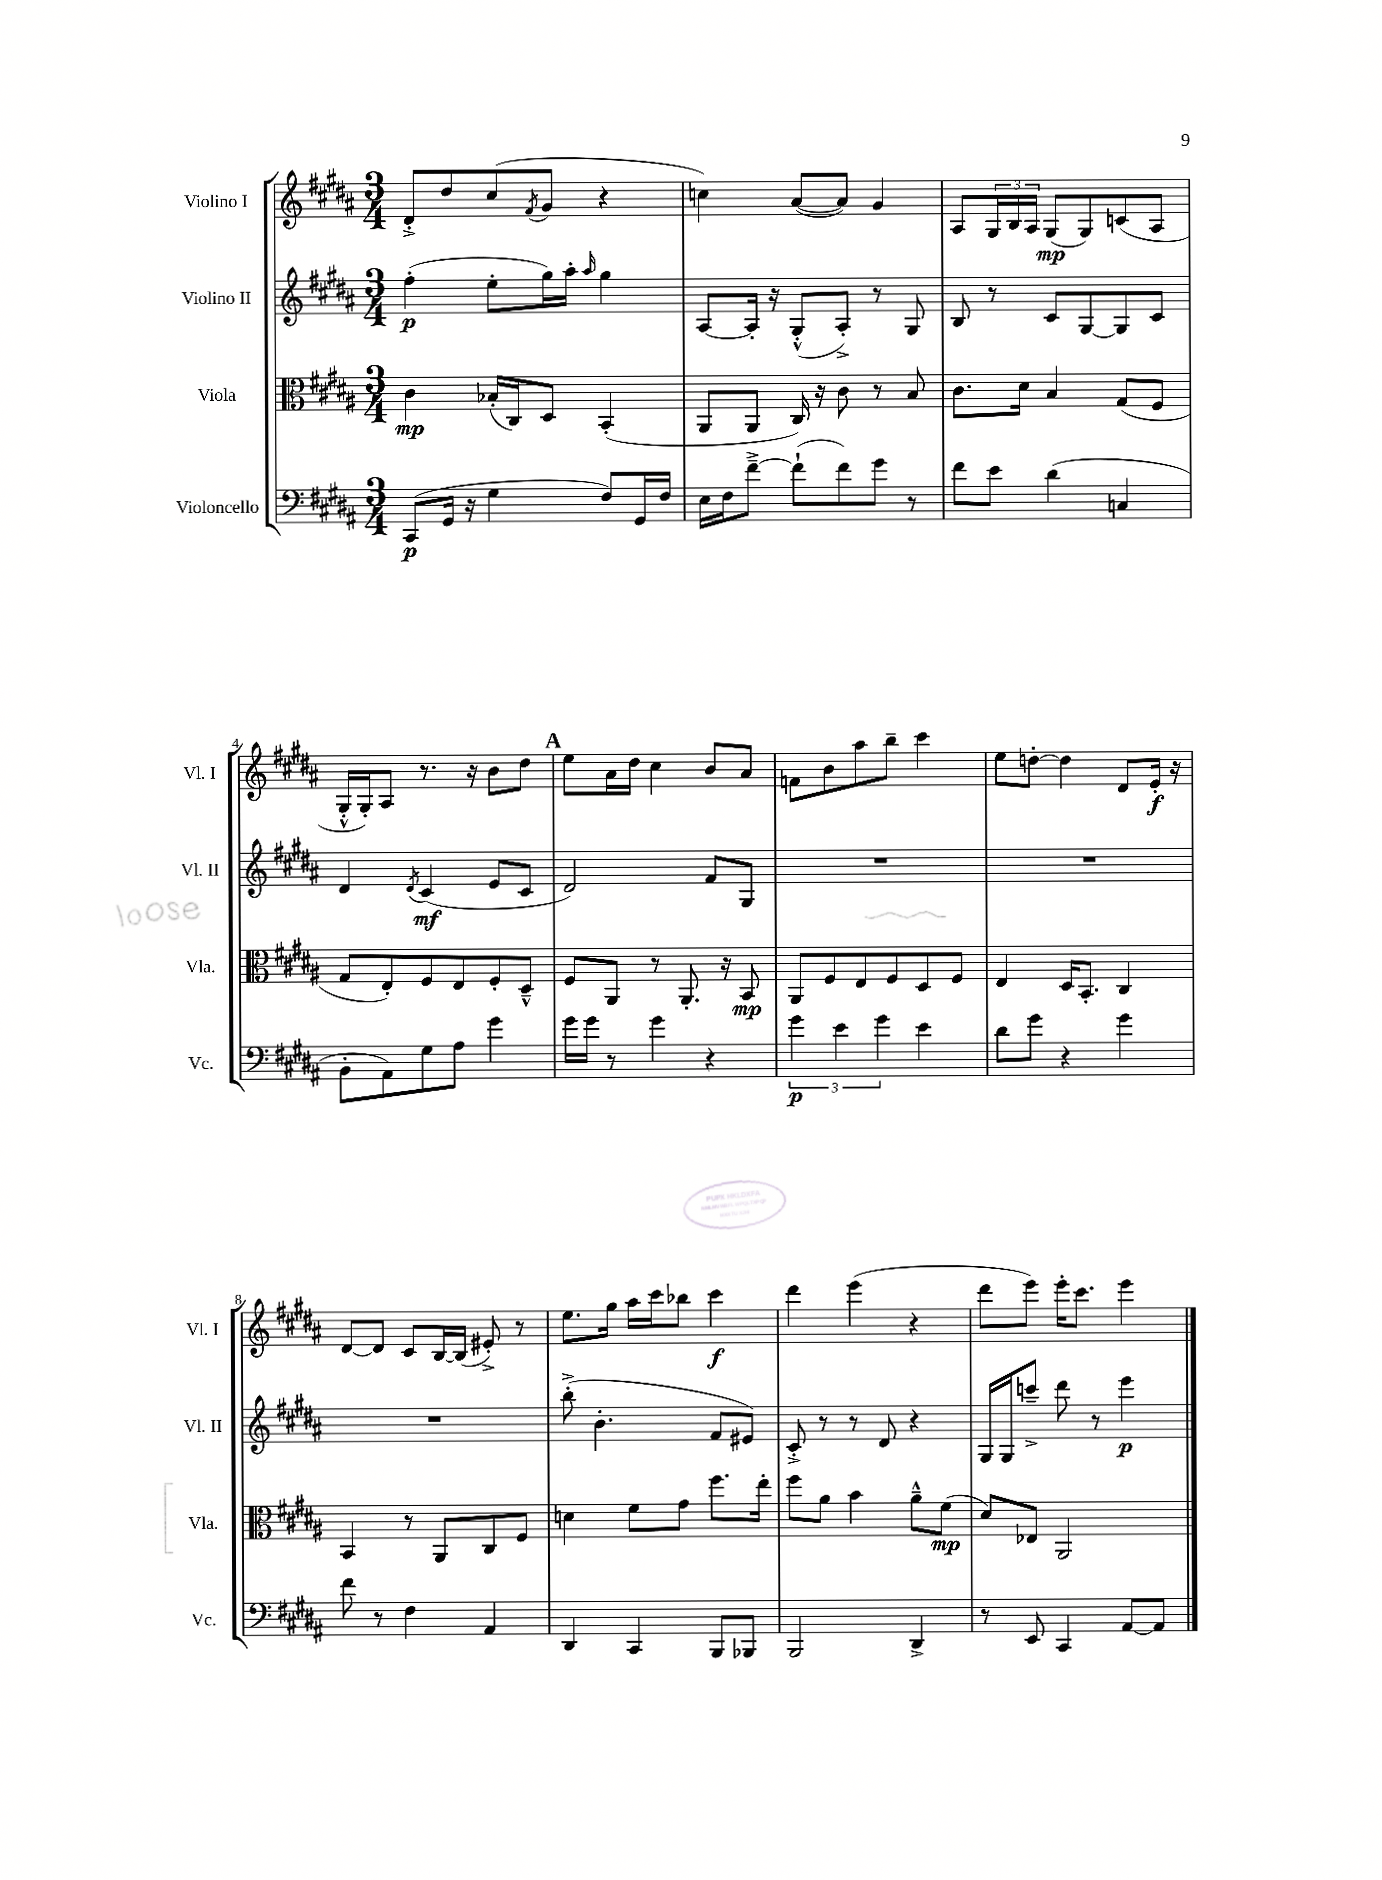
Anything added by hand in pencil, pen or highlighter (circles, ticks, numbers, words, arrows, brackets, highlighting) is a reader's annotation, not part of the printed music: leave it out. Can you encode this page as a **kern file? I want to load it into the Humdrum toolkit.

**kern	**kern	**kern	**kern
*staff4	*staff3	*staff2	*staff1
*clefF4	*clefC3	*clefG2	*clefG2
*k[f#c#g#d#a#]	*k[f#c#g#d#a#]	*k[f#c#g#d#a#]	*k[f#c#g#d#a#]
*M3/4	*M3/4	*M3/4	*M3/4
(8CC#	4c#	(4ff#'	8d#'^
16GG#	.	.	8dd#
16r	.	.	.
4G#	(16B-'	8ee'	(8cc#
.	16C#)	.	.
.	.	.	8qf#
.	8D#	16gg#)	8g#
.	.	16aa#'	.
.	.	16qqaa#	.
8F#)	(4BB'	4gg#	4r
16GG#	.	.	.
16F#	.	.	.
=	=	=	=
16E	8AA#	[8A#	4cc)
16F#	.	.	.
[8f#~^	8AA#	16A#']	.
.	.	16r	.
(8f#`]	16C#)	(8G#'^^	([8a#
.	16r	.	.
8f#)	8c#	8A#'^)	8a#])
8g#	8r	8r	4g#
8r	8B	8G#	.
=	=	=	=
8f#	8.c#	8B	8A#
8e	.	8r	24G#
.	.	.	24B
.	16d#	.	.
.	.	.	24A#
(4d#	4B	8c#	(8G#
.	.	[8G#	8G#)
4C	(8G#	8G#]	(8c
.	8F#	8c#	8A#
=	=	=	=
8BB'	8G#	4d#	16G#'^^
.	.	.	16G#')
8AA#)	8E')	.	8A#
.	.	8qd#	.
8G#	8F#	(4c#	8.r
8A#	8E	.	.
.	.	.	16r
4g#	8F#'	8e	8b
.	8D#~^^	8c#	8dd#
=	=	=	=
16g#	8F#	2d#)	8ee
16g#	.	.	.
8r	8AA#	.	16a#
.	.	.	16dd#
4g#	8r	.	4cc#
.	8.AA#'	.	.
4r	.	8f#	8b
.	16r	.	.
.	8BB	8G#	8a#
=	=	=	=
6g#	8AA#	2.r	8f
.	8F#	.	8b
6e	.	.	.
.	8E	.	8aa#
6g#	.	.	.
.	8F#	.	8bb~
4e	8D#	.	4ccc#
.	8F#	.	.
=	=	=	=
8d#	4E	2.r	8ee
8g#	.	.	[8dd'
4r	16D#	.	4dd]
.	8.BB'	.	.
4g#	4C#	.	8d#
.	.	.	16e'
.	.	.	16r
=	=	=	=
8f#	4BB	2.r	[8d#
8r	.	.	8d#]
4F#	8r	.	8c#
.	8AA#	.	[16B
.	.	.	(16B]
4AA#	8C#	.	8e#'^)
.	8F#	.	8r
=	=	=	=
4DD#	4d	(8bb'^	8.ee
.	.	4.b'	.
.	.	.	16gg#
4CC#	8f#	.	16aa#
.	.	.	16ccc#
.	8g#	.	8bb-
8BBB	8.ff#	8f#	4ccc#
8BBB-	.	8e#)	.
.	16ee'	.	.
=	=	=	=
2BBB	8ff#	8c#'^	4ddd#
.	8a#	8r	.
.	4b	8r	(4eee
.	.	8d#	.
4DD#^	8a#~^^	4r	4r
.	(8f#	.	.
=	=	=	=
8r	8d#)	16G#	8ddd#
.	.	16G#	.
8EE	8E-	8ccc~^	8eee)
4CC#	2AA#	8ddd#	16eee'
.	.	.	8.ccc#
.	.	8r	.
[8AA#	.	4eee	4eee
8AA#]	.	.	.
==	==	==	==
*-	*-	*-	*-
